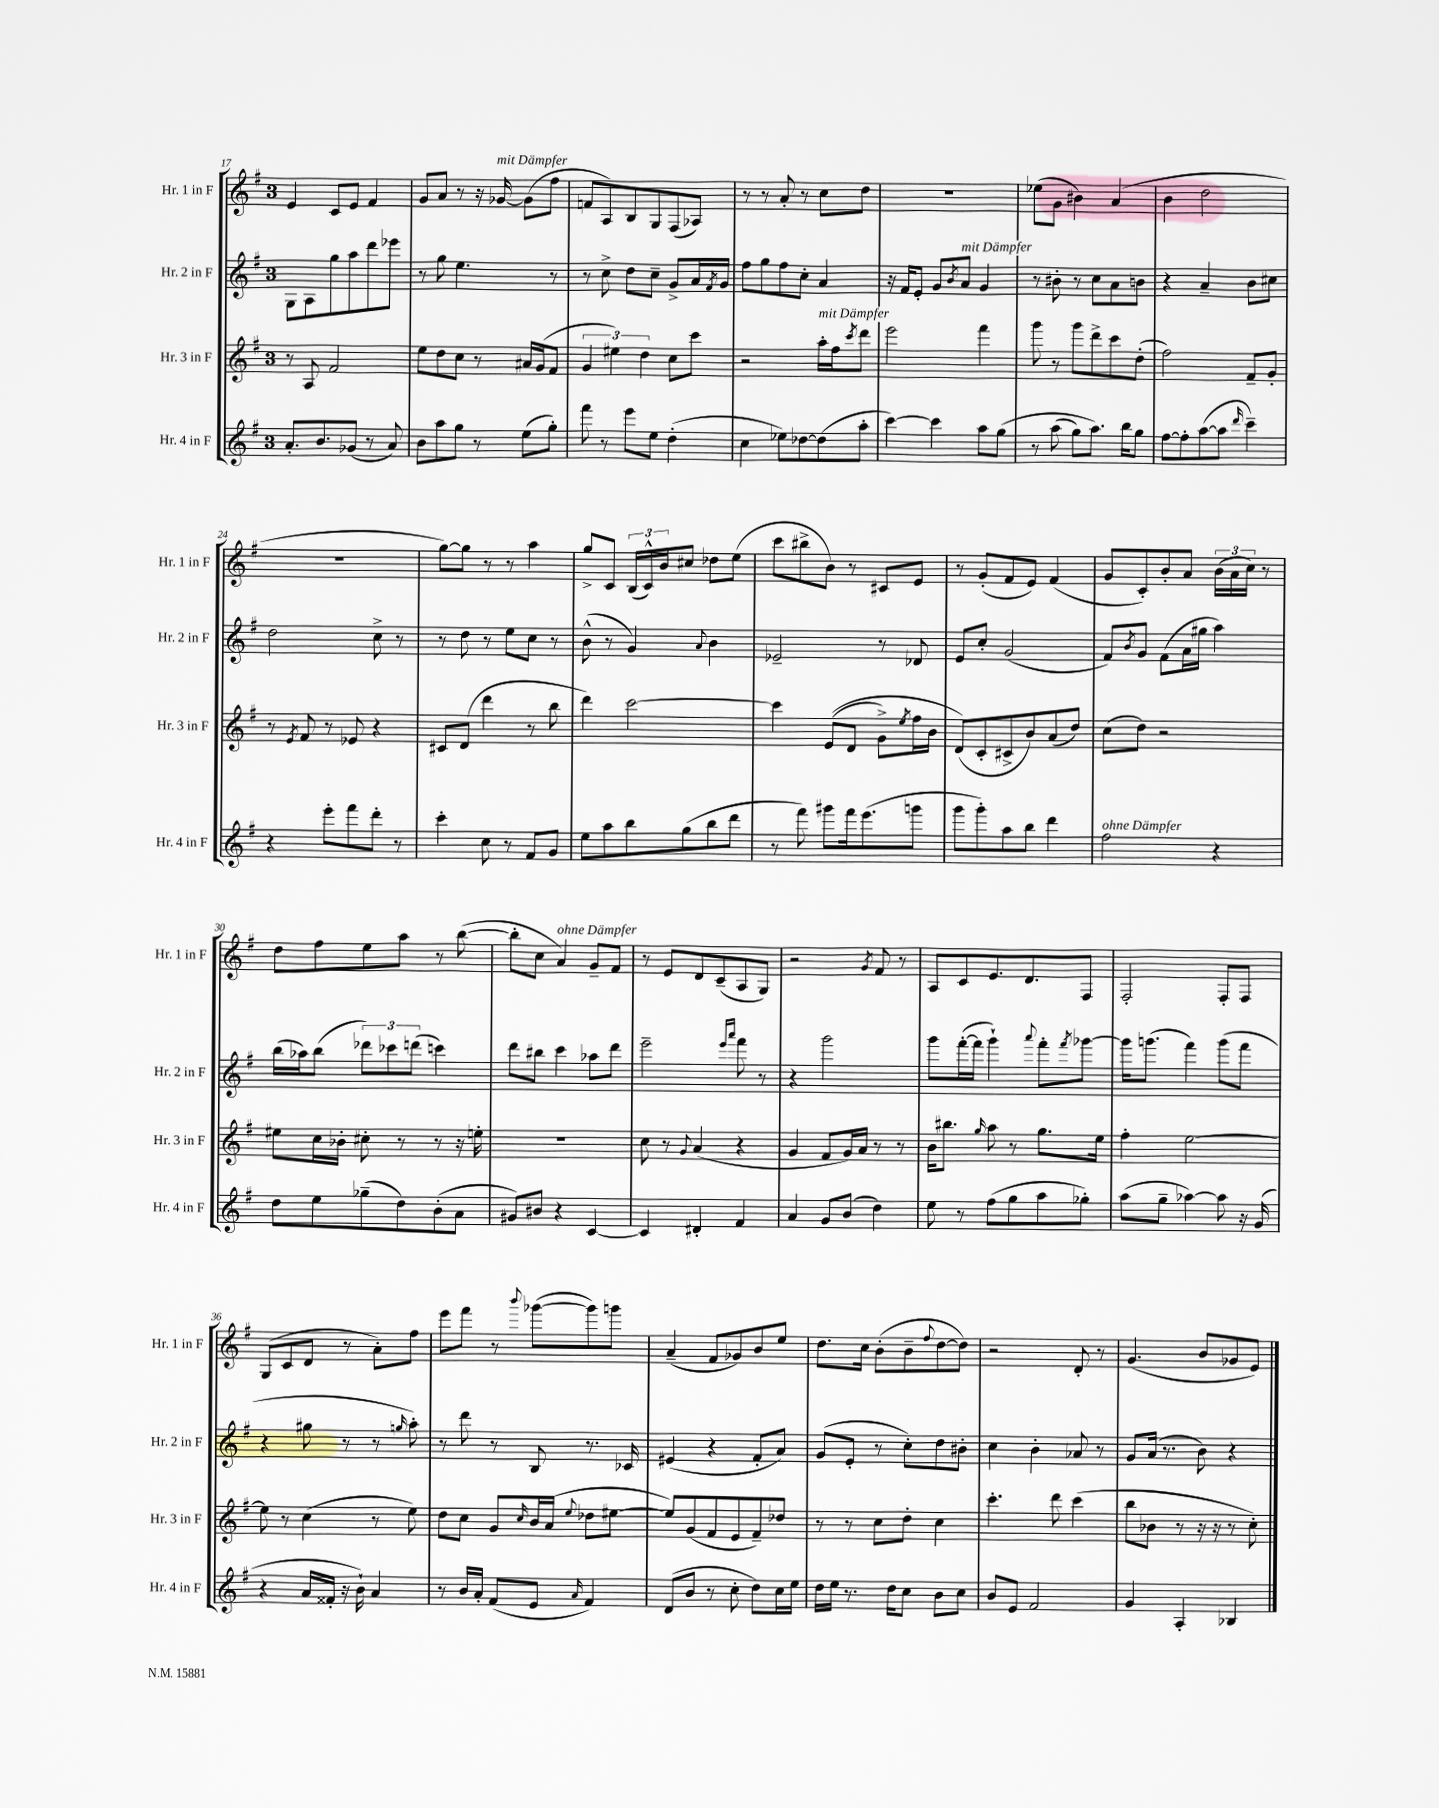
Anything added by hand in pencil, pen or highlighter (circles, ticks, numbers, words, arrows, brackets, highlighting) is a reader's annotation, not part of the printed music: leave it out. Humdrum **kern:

**kern	**kern	**kern	**kern
*part4	*part3	*part2	*part1
*staff4	*staff3	*staff2	*staff1
*I"Hr. 4 in F	*I"Hr. 3 in F	*I"Hr. 2 in F	*I"Hr. 1 in F
*I'Hr. 4 in F	*I'Hr. 3 in F	*I'Hr. 2 in F	*I'Hr. 1 in F
*clefG2	*clefG2	*clefG2	*clefG2
*k[f#]	*k[f#]	*k[f#]	*k[f#]
*M3/4	*M3/4	*M3/4	*M3/4
=17	=17	=17	=17
8.a'/L	8r	8G\L	4e/
.	8A/	8A\	.
8.b/	.	.	.
.	2f#/	8gg\	8c/L
(8g-X/J	.	8aa\	8e/J
8r	.	8ddd\	4f#/
8a/)	.	8eee-X\J	.
=18	=18	=18	=18
8b\L	8ee\L	8r	8g/L
8aa\	8dd\	8gg\	8a/J
8gg\J	8cc\J	4.ee\	8r
8r	8r	.	16r
!	!	!	!LO:TX:a:i:t=mit Dämpfer
.	.	.	[16g-X/
(8ee\L	16a#X/LL	.	(8g-\L]
.	(16g/J	.	.
8gg'\J)	8f#/J	8r	8ff#\J
=19	=19	=19	=19
8fff#\	6g/	8r	8fn/L
8r	.	8cc^\	8A/)
.	6ee#X\)	.	.
8eee\L	.	8dd\L	8B/
.	6dd\	.	.
8ee\J	.	8cc~\J	8G/
(4dd'\	8cc\L	8g^/L	(8F#/
.	8ccc\J	16a/L	8A-X/J)
.	.	8qf#/	.
.	.	16g/JJ	.
=20	=20	=20	=20
4cc\	2r	8ff#\L	8r
.	.	8gg\	8r
8ee-X\L)	.	8ff#\	8a'/
[8dd-X\	.	8cc'\J	8r
!	!LO:TX:a:i:t=mit Dämpfer	!	!
(8dd-\]	16aa'\LL	4a/	8cc\L
.	16ff#\J	.	.
.	8qccc/	.	.
8aa'\J	8ddd\J	.	8dd\J
=21	=21	=21	=21
[4ccc\)	2eee\	16r	2.r
.	.	16f#/KL	.
.	.	8e'/J	.
4ccc\]	.	8g/L	.
.	.	8qb/	.
!	!	!LO:TX:a:i:t=mit Dämpfer	!
.	.	8a/J	.
8aa\L	4fff#\	4g/	.
(8gg\J	.	.	.
=22	=22	=22	=22
8r	8ggg\	8r	(8ee-X\L
(8aa\	8r	8b#X'\	8g\J
8gg\L)	8ggg\L	8r	4b#X\)
8.aa\J)	8ddd^\	8cc\L	.
.	8ccc\	8a\	(4a/
16bb\KL	.	.	.
8gg\J	(8dd'\J	8bn\J	.
=23	=23	=23	=23
[8ff#\L	2ff#\)	4r	4b\
8ff#'\]	.	.	.
([8aa\	.	4a~/	2dd\
8aa\J]	.	.	.
16qqddd/	.	.	.
4ccc~\)	8f#~/L	8b\L	.
.	8g'/J	8cc#X\J	.
!!LO:LB:g=z
=24	=24	=24	=24
4r	8r	2dd\	2.r
.	8qe/	.	.
.	8f#/	.	.
8eee'\L	8r	.	.
8fff#\	8e-X/	.	.
8ddd'\J	4r	8cc^\	.
8r	.	8r	.
=25	=25	=25	=25
4ccc'\	8c#X/L	8r	[8gg\L)
.	(8d/J	8dd\	8gg\J]
8cc\	4ddd\	8r	8r
8r	.	8ee\L	8r
8f#/L	8r	8cc\J	4aa\
8g/J	8bb\	8r	.
=26	=26	=26	=26
8ee\L	4ddd\)	(8b^^\	8gg^/L
8aa\	.	8r	8c/J
8bb\	[2ccc\	4g/)	(24B/LL
.	.	.	24c^^/)
.	.	.	24b/J
(8gg\	.	.	8cc#X/J
.	.	8qqa/	.
8bb\	.	4b\	8dd-X\L
8ddd\J	.	.	(8ee\J
=27	=27	=27	=27
8r	4ccc\]	2e-X~/	8ccc\L
8fff#\)	.	.	8bb#X^\
8ggg#X\L	((8e/L	.	8b\J)
16fff#\k	8d/J	.	8r
(8.eee\	.	.	.
.	8g^\L)	8r	8c#X/L
.	8qee/	.	.
8gggn\J	16ff#\L	8d-X/	8e/J
.	16b\JJ	.	.
=28	=28	=28	=28
8ggg\L	(8d/L)	8e/L	8r
8ggg'\)	8c'/	8cc'/J	(8g'/L
8aa\	8c#X^/	(2g/	8f#/
8bb\J	8b/)	.	8e/J)
4ddd\	(8a/	.	(4f#/
.	8dd/J)	.	.
=29	=29	=29	=29
!LO:TX:a:i:t=ohne Dämpfer	!	!	!
2ff#\	(8cc\L	8f#/L)	8g/L
.	.	8qb/	.
.	8dd\J)	8g/J	8c'/)
.	2r	(8f#\L	8b'/
.	.	16a\L	8a/J
.	.	16gg#X\JJ	.
4r	.	4aa\)	(24b\LL
.	.	.	24a\
.	.	.	24cc\JJ)
.	.	.	8r
!!LO:LB:g=z
=30	=30	=30	=30
8dd\L	8ee#X\L	(16bb\LL	8dd\L
.	.	16aa-X\J)	.
8ee\	16cc\L	(8bb\J	8ff#\
.	16b-X'\JJ	.	.
(8gg-X~\	8cc#X'\	12ddd-X\L)	8ee\
.	.	12ccc-X\	.
8dd\)	8r	.	8aa\J
.	.	(12dddn\J	.
(8b'\	8r	4cccn\)	8r
8a\J	16r	.	([8bb\
.	16een'\	.	.
=31	=31	=31	=31
8g#X/L)	2.r	8ddd\L	8bb'\L]
8b#X/J	.	8bb#X\J	8cc\J
!	!	!	!LO:TX:a:i:t=ohne Dämpfer
4r	.	4ccc\	4a/)
[4c/	.	8aa-X\L	8g~/L
.	.	8ddd\J	8f#/J
=32	=32	=32	=32
4c/]	8cc\	2eee~\	8r
.	8r	.	8e/L
.	8qqg/	.	.
4d#X'/	(4a/	.	8d/
.	.	.	(8c~/
.	.	16qqeee/LL	.
.	.	16qqaaa/JJ	.
4f#/	4r	8fff#\	8A/
.	.	8r	8G/J)
=33	=33	=33	=33
4a/	4g/	4r	2r
8g/L	8f#/L	2ggg\	.
(8b/J	16g/L)	.	.
.	16a/JJ	.	.
.	.	.	8qg/
4dd\)	8r	.	8f#/
.	8r	.	8r
=34	=34	=34	=34
8ee\	16b\KL	8ggg\L	8A/L
.	8.bb#X\J	.	.
8r	.	([16fff#'\L	8c/
.	.	16fff#\JJ]	.
.	16qqgg/	.	.
(8ff#\L	8aa\	4ggg`\)	8.e/
8gg\	8r	.	.
.	.	.	8.d/
.	.	8qqaaa/	.
8aa\	8.gg\L	8fff#'\L	.
.	.	8qfff#/	.
8gg-X'\J)	.	[8ggg-X\J	8F#/J
.	16ee\Jk	.	.
=35	=35	=35	=35
(8aa\L	4ff#'\	16ggg-\KL]	2F#'/
.	.	(8.gggn\J	.
8gg~\J	.	.	.
[4aa-X\)	[2ee\	4fff#\)	.
8aa-\]	.	(8ggg\L	8F#'/L
16r	.	8fff#\J	8F#/J
(16g/	.	.	.
!!LO:LB:g=z
=36	=36	=36	=36
4r	8ee\]	4r	(8G/L
.	8r	.	8c/
16a/LL	(4cc\	8gg#X\	8d/J
16f##X'/JJ	.	.	.
16r	.	8r	8r
16b`\)	.	.	.
4a/	8r	8r	8a'\L)
.	.	16qqggn/	.
.	8ee\)	8aa'\)	8ff#\J
=37	=37	=37	=37
8r	8dd\L	8r	8eee\L
16b/LL	8cc\J	8ddd\	8fff#\J
16a'/JJ	.	.	.
(8f#/L	8g/L	8r	8r
.	16qqcc/	.	8qqbbb/
8e/J	16b/L	8B/	([8ggg-X\L
.	(16a/JJ	.	.
16qqa/	8qqee/	.	.
4f#/)	8dd-X\L	8.r	8ggg-\])
.	[8ee#X\J	.	8gggn\J
.	.	16c-X/	.
=38	=38	=38	=38
(8d/L	8ee#/L])	(4e#X/	(4a~/
8b/J	(8g/	.	.
8r	8f#/	4r	8f#/L
8cc'\	8e/	.	8g-X/)
8dd\L)	8f#~/)	8f#'/L	8b/
16cc\L	8dd-X/J	8a/J)	8ee/J
16ee\JJ	.	.	.
=39	=39	=39	=39
16dd\LL	8r	(8g/L	8.dd\L
16ee\JJ	.	.	.
8.r	8r	8e'/J	.
.	.	.	16cc\Jk
.	8cc\L	8r	(8b'\L
16dd\KL	.	.	.
8cc\J	8dd'\J	8cc'\L)	8b~\
.	.	.	8qqff#/
8b\L	4cc\	8dd\	[8dd\
8cc\J	.	8b#X'\J	8dd\J])
=40	=40	=40	=40
8b/L	4.ccc'\	4cc\	2r
8e/J	.	.	.
2f#/	.	4b'\	.
.	8ddd\	.	.
.	(4ccc\	8a-X/	8d'/
.	.	8r	8r
=41	=41	=41	=41
4g/	8bb\L	8g/L	(4.g/
.	8b-X\J	(16a/Jk	.
.	.	8.r	.
4A'/	8r	.	.
.	16r	8b\)	8b/L
.	16r	.	.
4B-X/	8r	4r	8g-X/
.	8cc'\)	.	8e/J)
==	==	==	==
*-	*-	*-	*-
